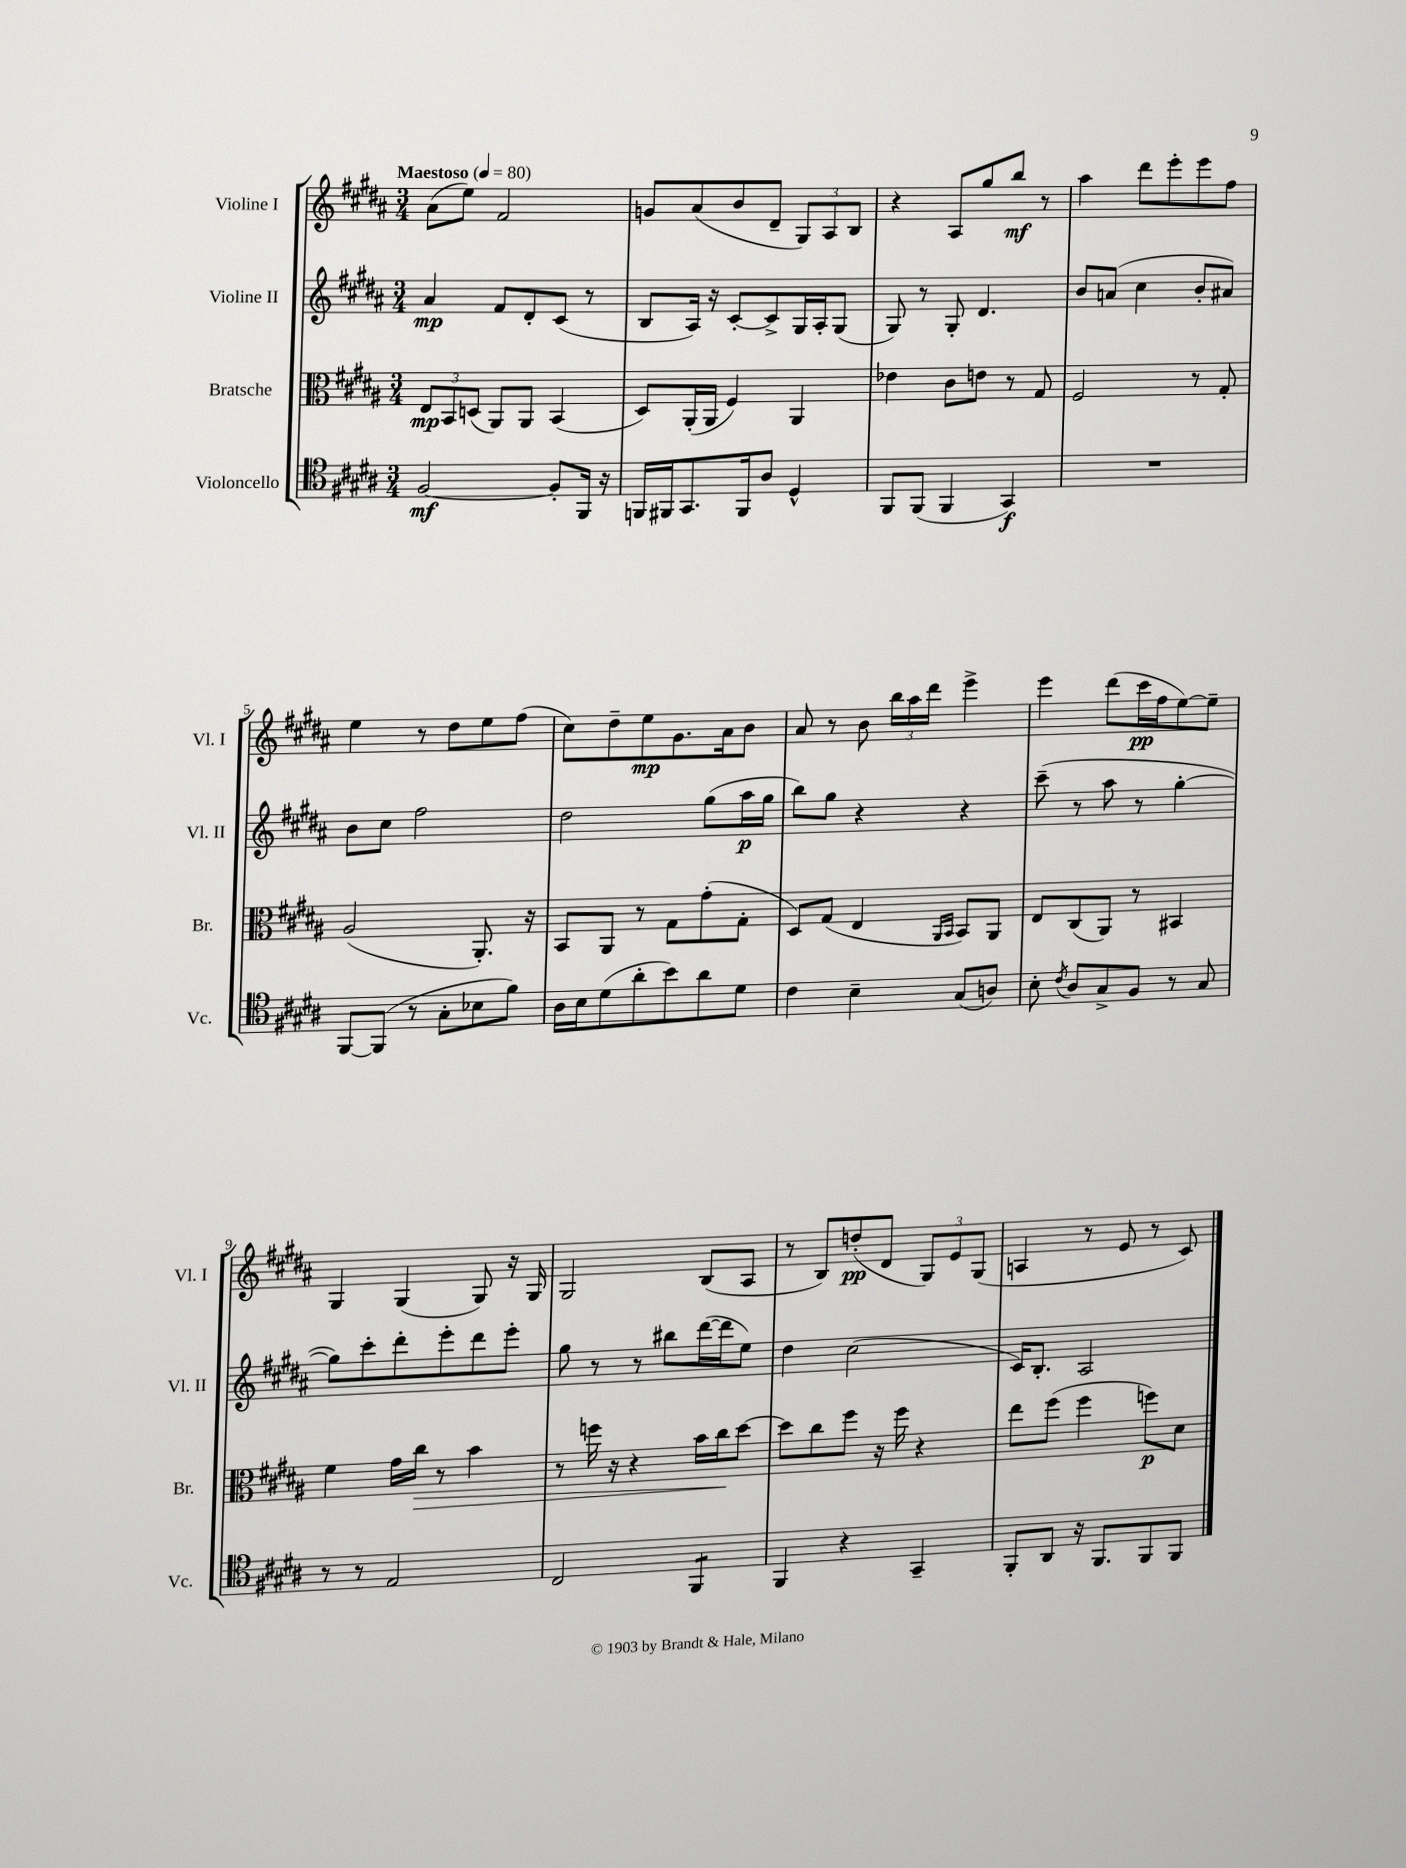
<<
\new StaffGroup <<
\new Staff = "s0" \with { instrumentName = "Violine I" shortInstrumentName = "Vl. I" } {
    \clef treble \key b \major \numericTimeSignature \time 3/4 \tempo "Maestoso" 4 = 80
    \autoBeamOff ais'8[( e''8]) fis'2 |
    g'8[ ais'8( b'8 dis'8]-- \tuplet 3/2 { gis8[) ais8 b8] } |
    r4 ais8[ gis''8 b''8]\mf r8 |
    ais''4 dis'''8[ e'''8-. e'''8 fis''8] |
    e''4 r8 dis''8[ e''8 fis''8]( |
    cis''8[) dis''8-- e''8\mp gis'8. ais'16 b'8] |
    ais'8 r8 b'8 \tuplet 3/2 { b''16[ ais''16 dis'''16] } e'''4-> |
    e'''4 dis'''8[( cis'''16\pp fis''16 e''8~) e''8]-- |
    gis4 gis4( gis8) r16 gis16 |
    gis2 b8[( ais8] |
    r8 b8[) d''8-.\pp( dis'8] \tuplet 3/2 { gis8[) e'8 gis8]( } |
    a4 r8 e'8 r8 cis'8) \bar "|." |
}
\new Staff = "s1" \with { instrumentName = "Violine II" shortInstrumentName = "Vl. II" } {
    \clef treble \key b \major \numericTimeSignature \time 3/4
    \autoBeamOff ais'4\mp fis'8[ dis'8-. cis'8]( r8 |
    b8[ ais16]) r16 cis'8[~-. cis'8-> gis16 ais16-. gis8]( |
    gis8) r8 gis8-. dis'4. |
    b'8[ a'8]( cis''4 b'8[-. ais'8]) |
    b'8[ cis''8] fis''2 |
    dis''2 gis''8[( ais''16\p gis''16] |
    b''8[) gis''8] r4 r4 |
    cis'''8--( r8 ais''8 r8 gis''4~-. |
    gis''8[) cis'''8-. dis'''8-. e'''8-. dis'''8 e'''8]-. |
    gis''8 r8 r8 bis''8[ dis'''16~( dis'''16 e''8]) |
    dis''4 cis''2( |
    cis'16[) b8.]-. ais2 \bar "|." |
}
\new Staff = "s2" \with { instrumentName = "Bratsche" shortInstrumentName = "Br." } {
    \clef alto \key b \major \numericTimeSignature \time 3/4
    \autoBeamOff \tuplet 3/2 { e8[\mp b,8 d8]( } ais,8[) ais,8] b,4( |
    dis8[) ais,16-.( ais,16] fis4) ais,4 |
    ees'4 cis'8[ e'8] r8 gis8 |
    fis2 r8 gis8-. |
    ais2( ais,8.-.) r16 |
    b,8[ ais,8] r8 gis8[ gis'8-.( gis8]-. |
    dis8[) gis8]( e4 \grace { ais,16[ b,16] } b,8[) ais,8] |
    e8[ cis8( ais,8]) r8 bis,4 |
    fis'4 gis'16[ cis''16]\> r8 b'4 |
    r8 f''16 r16 r4 b'16[ cis''16\! dis''8]~ |
    dis''8[ cis''8 fis''8] r16 fis''16 r4 |
    e''8[ fis''8]( fis''4 f''8[\p) dis'8] \bar "|." |
}
\new Staff = "s3" \with { instrumentName = "Violoncello" shortInstrumentName = "Vc." } {
    \clef tenor \key b \major \numericTimeSignature \time 3/4
    \autoBeamOff fis2~\mf fis8[-. fis,16] r16 |
    f,16[ fis,16 gis,8. fis,16 ais8] dis4-^ |
    fis,8[ fis,8]( fis,4 gis,4\f) |
    R2. |
    fis,8[~ fis,8]( r8 gis8[-. bes8 fis'8]) |
    ais16[ b16 dis'8( ais'8-. b'8) ais'8 dis'8] |
    cis'4 b4-- gis8[( a8]) |
    b8-. \acciaccatura { cis'8 } ais8[ gis8-> fis8] r8 gis8 |
    r8 r8 e2 |
    cis2 fis,4:8 |
    fis,4 r4 gis,4-- |
    fis,8[-. ais,8] r16 fis,8.[ fis,8 fis,8] \bar "|." |
}
>>
>>
